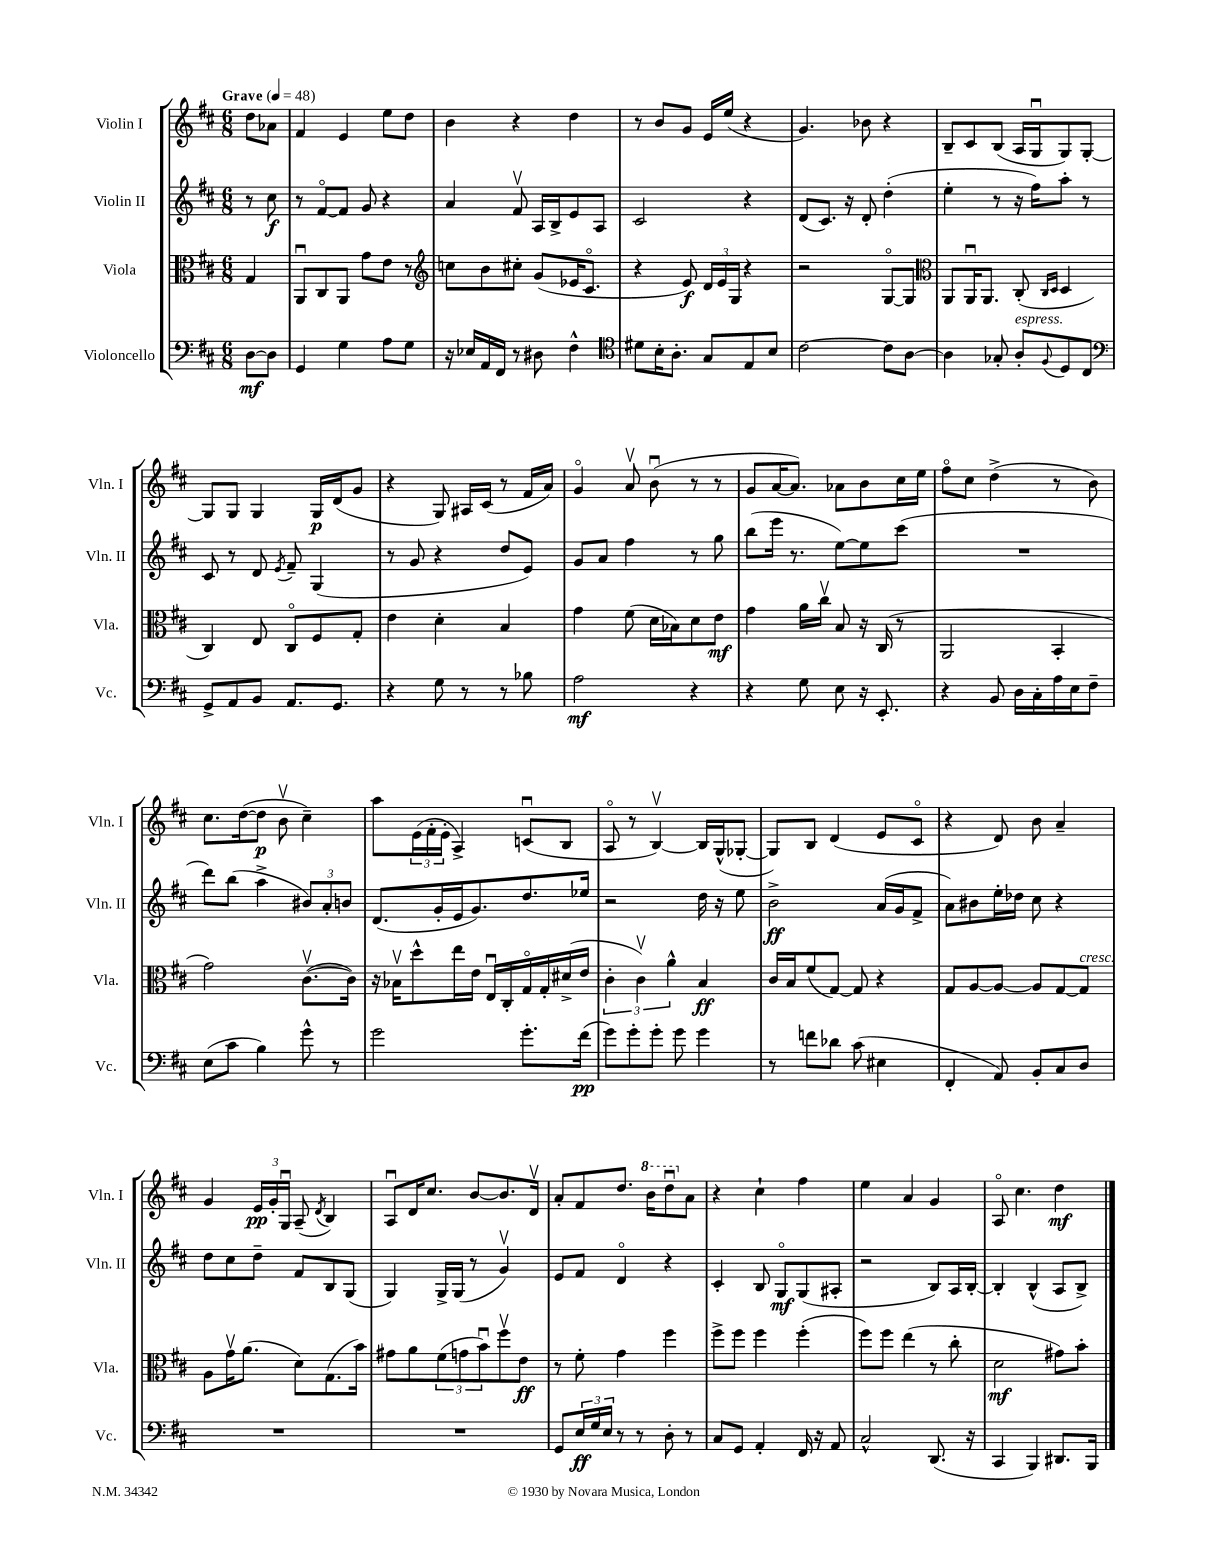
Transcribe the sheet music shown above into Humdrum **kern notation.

**kern	**dynam	**kern	**dynam	**kern	**dynam	**kern	**dynam
*part4	*part4	*part3	*part3	*part2	*part2	*part1	*part1
*staff4	*staff4	*staff3	*staff3	*staff2	*staff2	*staff1	*staff1
*I"Violoncello	*	*I"Viola	*	*I"Violin II	*	*I"Violin I	*
*I'Vc.	*	*I'Vla.	*	*I'Vln. II	*	*I'Vln. I	*
*clefF4	*	*clefC3	*	*clefG2	*	*clefG2	*
*k[f#c#]	*	*k[f#c#]	*	*k[f#c#]	*	*k[f#c#]	*
*M6/8	*	*M6/8	*	*M6/8	*	*M6/8	*
*MM48	*	*MM48	*	*MM48	*	*MM48	*
=	=	=	=	=	=	=	=
!	!	!	!	!	!	!LO:TX:a:B:t=Grave	!
[8D\L	mf	4G/	.	8r	.	8dd\L	.
8D\J]	.	.	.	8cc#\	f	8a-X\J	.
=1	=1	=1	=1	=1	=1	=1	=1
4GG/	.	8AAu/L	.	8r	.	4f#/	.
.	.	8C#/	.	[8f#/L	.	.	.
4G\	.	8AA/J	.	8f#/J]	.	4e/	.
.	.	8g\L	.	8g/	.	.	.
8A\L	.	8e\J	.	4r	.	8ee\L	.
8G\J	.	8r	.	.	.	8dd\J	.
=2	=2	=2	=2	=2	=2	=2	=2
*	*	*clefG2	*	*	*	*	*
16r	.	8ccn\L	.	4a/	.	4b\	.
16E-X/LL	.	.	.	.	.	.	.
16AA/	.	8b\	.	.	.	.	.
16FF#/JJ	.	.	.	.	.	.	.
8r	.	8cc#X'\J	.	8f#v/	.	4r	.
8D#X\	.	(8g/L	.	16A/LL	.	.	.
.	.	.	.	16B^/J	.	.	.
4F#^^\	.	16e-X/K	.	8e/	.	4dd\	.
.	.	8.c#/J	.	.	.	.	.
.	.	.	.	8A/J	.	.	.
=3	=3	=3	=3	=3	=3	=3	=3
*clefC4	*	*	*	*	*	*	*
8d#X\L	.	4r	.	2c#/	.	8r	.
16B'\K	.	.	.	.	.	8b/L	.
8.A'\J	.	.	.	.	.	.	.
.	.	8e/)	f	.	.	8g/J	.
8G/L	.	24d/LL	.	.	.	16e/LL	.
.	.	24e/	.	.	.	.	.
.	.	.	.	.	.	(16ee/JJ	.
.	.	24G/JJ	.	.	.	.	.
8E/	.	4r	.	4r	.	4r	.
8B/J	.	.	.	.	.	.	.
=4	=4	=4	=4	=4	=4	=4	=4
[2c#\	.	2r	.	(8d/L	.	4.g/)	.
.	.	.	.	8.c#/J)	.	.	.
.	.	.	.	16r	.	.	.
.	.	.	.	8d'/	.	8b-X\	.
8c#\L]	.	[8G/L	.	(4dd'\	.	4r	.
[8A\J	.	8G/J]	.	.	.	.	.
=5	=5	=5	=5	=5	=5	=5	=5
*	*	*clefC3	*	*	*	*	*
4A\]	.	8AA/L	.	4ee'\	.	8B~/L	.
.	.	16AAu/K	.	.	.	8c#/	.
.	.	8.AA/J	.	.	.	.	.
8G-X'/	.	.	.	8r	.	(8B/J	.
!LO:TX:a:i:t=espress.	!	!	!	!	!	!	!
8A'/L	.	(8C#'/	.	16r	.	16A/LL	.
.	.	.	.	16ff#\KL)	.	16Gu/J	.
.	.	16qqC#/LL	.	.	.	.	.
8qqF#/	.	16qqD/JJ	.	.	.	.	.
8D/	.	4D/	.	8aa'\J	.	8G/)	.
8C#/J	.	.	.	8r	.	[8G'/J	.
!!LO:LB:g=z
=6	=6	=6	=6	=6	=6	=6	=6
*clefF4	*	*	*	*	*	*	*
8GG^/L	.	4C#/)	.	8c#/	.	8G/L]	.
8AA/	.	.	.	8r	.	8G/J	.
8BB/J	.	8E/	.	8d/	.	4G/	.
.	.	.	.	8qe/	.	.	.
8.AA/L	.	8C#/L	.	8f#~/	.	.	.
.	.	8F#/	.	(4G/	.	16G/LL	p
8.GG/J	.	.	.	.	.	(16d/J	.
.	.	8G'/J	.	.	.	8g/J	.
=7	=7	=7	=7	=7	=7	=7	=7
4r	.	4e\	.	8r	.	4r	.
.	.	.	.	8g/	.	.	.
8G\	.	4d'\	.	4r	.	8G/)	.
8r	.	.	.	.	.	16A#X/LL	.
.	.	.	.	.	.	(16c#/JJ	.
8r	.	4B/	.	8dd/L	.	8r	.
8B-X\	.	.	.	8e/J)	.	16f#/LL	.
.	.	.	.	.	.	16a/JJ)	.
=8	=8	=8	=8	=8	=8	=8	=8
2A\	mf	4g\	.	8g/L	.	4g/	.
.	.	.	.	8a/J	.	.	.
.	.	(8f#\	.	4ff#\	.	8av/	.
.	.	16d\LL	.	.	.	(8bu\	.
.	.	16B-X\J)	.	.	.	.	.
4r	.	8d\	.	8r	.	8r	.
.	.	8e\J	mf	8gg\	.	8r	.
=9	=9	=9	=9	=9	=9	=9	=9
4r	.	4g\	.	(8bb\L	.	8g/L	.
.	.	.	.	16eee\Jk	.	[16a/K	.
.	.	.	.	8.r	.	8.a/J])	.
8G\	.	16a\LL	.	.	.	.	.
.	.	16cc#v\JJ	.	.	.	.	.
8E\	.	8B/	.	[8ee\L)	.	8a-X\L	.
16r	.	16r	.	8ee\]	.	8b\	.
8.EE'/	.	(16C#/	.	.	.	.	.
.	.	8r	.	(8ccc#\J	.	16cc#\L	.
.	.	.	.	.	.	16ee\JJ	.
=10	=10	=10	=10	=10	=10	=10	=10
4r	.	2AA/	.	2.r	.	8ff#\L	.
.	.	.	.	.	.	8cc#\J	.
8BB/	.	.	.	.	.	(4dd^\	.
16D\LL	.	.	.	.	.	.	.
16C#'\	.	.	.	.	.	.	.
16A\	.	4BB'/	.	.	.	8r	.
16E\J	.	.	.	.	.	.	.
8F#~\J	.	.	.	.	.	8b\)	.
!!LO:LB:g=z
=11	=11	=11	=11	=11	=11	=11	=11
(8E\L	.	2g\)	.	8ddd\L)	.	8.cc#\L	.
8c#\J	.	.	.	(8bb\J	.	.	.
.	.	.	.	.	.	([16dd\k	.
4B\)	.	.	.	4aa^\	.	8dd\J]	p
.	.	.	.	.	.	8bv\	.
8g^^\	.	([8.c#v\L	.	12b#X/L)	.	4cc#~\)	.
.	.	.	.	12a'/	.	.	.
8r	.	.	.	.	.	.	.
.	.	.	.	12bn/J	.	.	.
.	.	16c#\Jk])	.	.	.	.	.
=12	=12	=12	=12	=12	=12	=12	=12
2g\	.	16r	.	(8.d/L	.	8aa\L	.
.	.	16B-Xv\KL	.	.	.	.	.
.	.	8dd^^\	.	.	.	(24e\L	.
.	.	.	.	.	.	24f#'\	.
.	.	.	.	16g'/L	.	.	.
.	.	.	.	.	.	24e'\JJ	.
.	.	16ee\L	.	16e/J	.	4A^/)	.
.	.	16e\JJ	.	8.g/)	.	.	.
.	.	16Eu/LL	.	.	.	.	.
.	.	16C#'/	.	.	.	.	.
8.g'\L	.	16G/	.	8.dd/	.	(8cnu/L	.
.	.	16G'/	.	.	.	.	.
.	.	(16d#X^/	.	.	.	8B/J	.
(16f#\Jk	pp	16e/JJ	.	16ee-X/Jk	.	.	.
=13	=13	=13	=13	=13	=13	=13	=13
8g\L)	.	6c#'\	.	2r	.	8A/	.
8g'\	.	.	.	.	.	8r	.
.	.	6c#v\)	.	.	.	.	.
8g'\J	.	.	.	.	.	[4Bv/)	.
.	.	6a^^\	.	.	.	.	.
8g\	.	.	.	.	.	.	.
4g\	.	4B/	ff	16dd\	.	16B/LL]	.
.	.	.	.	16r	.	(16G^^/J	.
.	.	.	.	8ee\	.	[8G-X'/J	.
=14	=14	=14	=14	=14	=14	=14	=14
8r	.	16c#/LL	.	2b^\	ff	8G-/L])	.
.	.	16B/J	.	.	.	.	.
8fn\L	.	(8f#/	.	.	.	8B/J	.
8d-X\J	.	[8G/J)	.	.	.	(4d/	.
(8c#\	.	8G/]	.	.	.	.	.
4E#X\	.	4r	.	(16a/LL	.	8e/L	.
.	.	.	.	16g/J	.	.	.
.	.	.	.	8f#^/J	.	8c#/J	.
=15	=15	=15	=15	=15	=15	=15	=15
4FF#'/	.	8G/L	.	8a\L)	.	4r	.
.	.	[8A/	.	8b#X\	.	.	.
8AA/)	.	8A/J_	.	16ee'\L	.	8d/)	.
.	.	.	.	16dd-X\JJ	.	.	.
8BB'/L	.	8A/L]	.	8cc#\	.	8b\	.
8C#/	.	[8G/	.	4r	.	4a~/	.
!	!	!LO:TX:a:i:t=cresc.	!	!	!	!	!
8D/J	.	8G/J]	.	.	.	.	.
!!LO:LB:g=z
=16	=16	=16	=16	=16	=16	=16	=16
2.r	.	8A\L	.	8dd\L	.	4g/	.
.	.	16gv\K	.	8cc#\	.	.	.
.	.	(8.a\J	.	.	.	.	.
.	.	.	.	8dd~\J	.	24e/LL	pp
.	.	.	.	.	.	24g'/	.
.	.	.	.	.	.	24Gu/JJ	.
.	.	8d\L)	.	8f#/L	.	(8A~/	.
.	.	.	.	.	.	8qd/	.
.	.	(8.G\	.	8B/	.	4B/)	.
.	.	.	.	(8G/J	.	.	.
.	.	16b\Jk)	.	.	.	.	.
=17	=17	=17	=17	=17	=17	=17	=17
2.r	.	8g#X\L	.	4G/)	.	8Au/L	.
.	.	8a\	.	.	.	16d/K	.
.	.	.	.	.	.	8.cc#/J	.
.	.	(12f#\	.	16G^/LL	.	.	.
.	.	.	.	(16G/JJ	.	.	.
.	.	12gn\	.	.	.	.	.
.	.	.	.	8r	.	[8b/L	.
.	.	12bu\)	.	.	.	.	.
.	.	8ff#v\	.	4gv/)	.	8.b/]	.
.	.	8e\J	ff	.	.	.	.
.	.	.	.	.	.	16dv/Jk	.
=18	=18	=18	=18	=18	=18	=18	=18
8GG/L	.	8r	.	8e/L	.	8a'/L	.
24E/L	ff	8f#'\	.	8f#/J	.	8f#/	.
24G/	.	.	.	.	.	.	.
24E/JJ	.	.	.	.	.	.	.
8r	.	4g\	.	4d/	.	8.dd/J	.
8r	.	.	.	.	.	.	.
*	*	*	*	*	*	*8va	*
.	.	.	.	.	.	16bb\KL	.
8D'\	.	4ff#\	.	4r	.	8dddu\	.
*	*	*	*	*	*	*X8va	*
8r	.	.	.	.	.	8a\J	.
=19	=19	=19	=19	=19	=19	=19	=19
8C#/L	.	8ff#^\L	.	4c#'/	.	4r	.
8GG/J	.	8ff#\J	.	.	.	.	.
4AA'/	.	4ff#\	.	8B/	.	4cc#`\	.
.	.	.	.	8G/L	mf	.	.
16FF#/	.	(4ff#'\	.	(8G/	.	4ff#\	.
16r	.	.	.	.	.	.	.
8AA/	.	.	.	8A#X'/J	.	.	.
=20	=20	=20	=20	=20	=20	=20	=20
2C#^^/	.	8ff#\L)	.	2r	.	4ee\	.
.	.	8ff#\J	.	.	.	.	.
.	.	(4ee\	.	.	.	4a/	.
(8.DD/	.	8r	.	8B/L)	.	4g/	.
.	.	8cc#'\	.	16A/L	.	.	.
16r	.	.	.	[16B'/JJ	.	.	.
=21	=21	=21	=21	=21	=21	=21	=21
4CC#/	.	2d\	mf	4B'/]	.	8A/	.
.	.	.	.	.	.	4.cc#\	.
4BBB/)	.	.	.	(4B^^/	.	.	.
8.DD#X/L	.	8g#X\L)	.	8A/L	.	4dd\	mf
.	.	8b'\J	.	8B^/J)	.	.	.
16BBB/Jk	.	.	.	.	.	.	.
==	==	==	==	==	==	==	==
*-	*-	*-	*-	*-	*-	*-	*-
